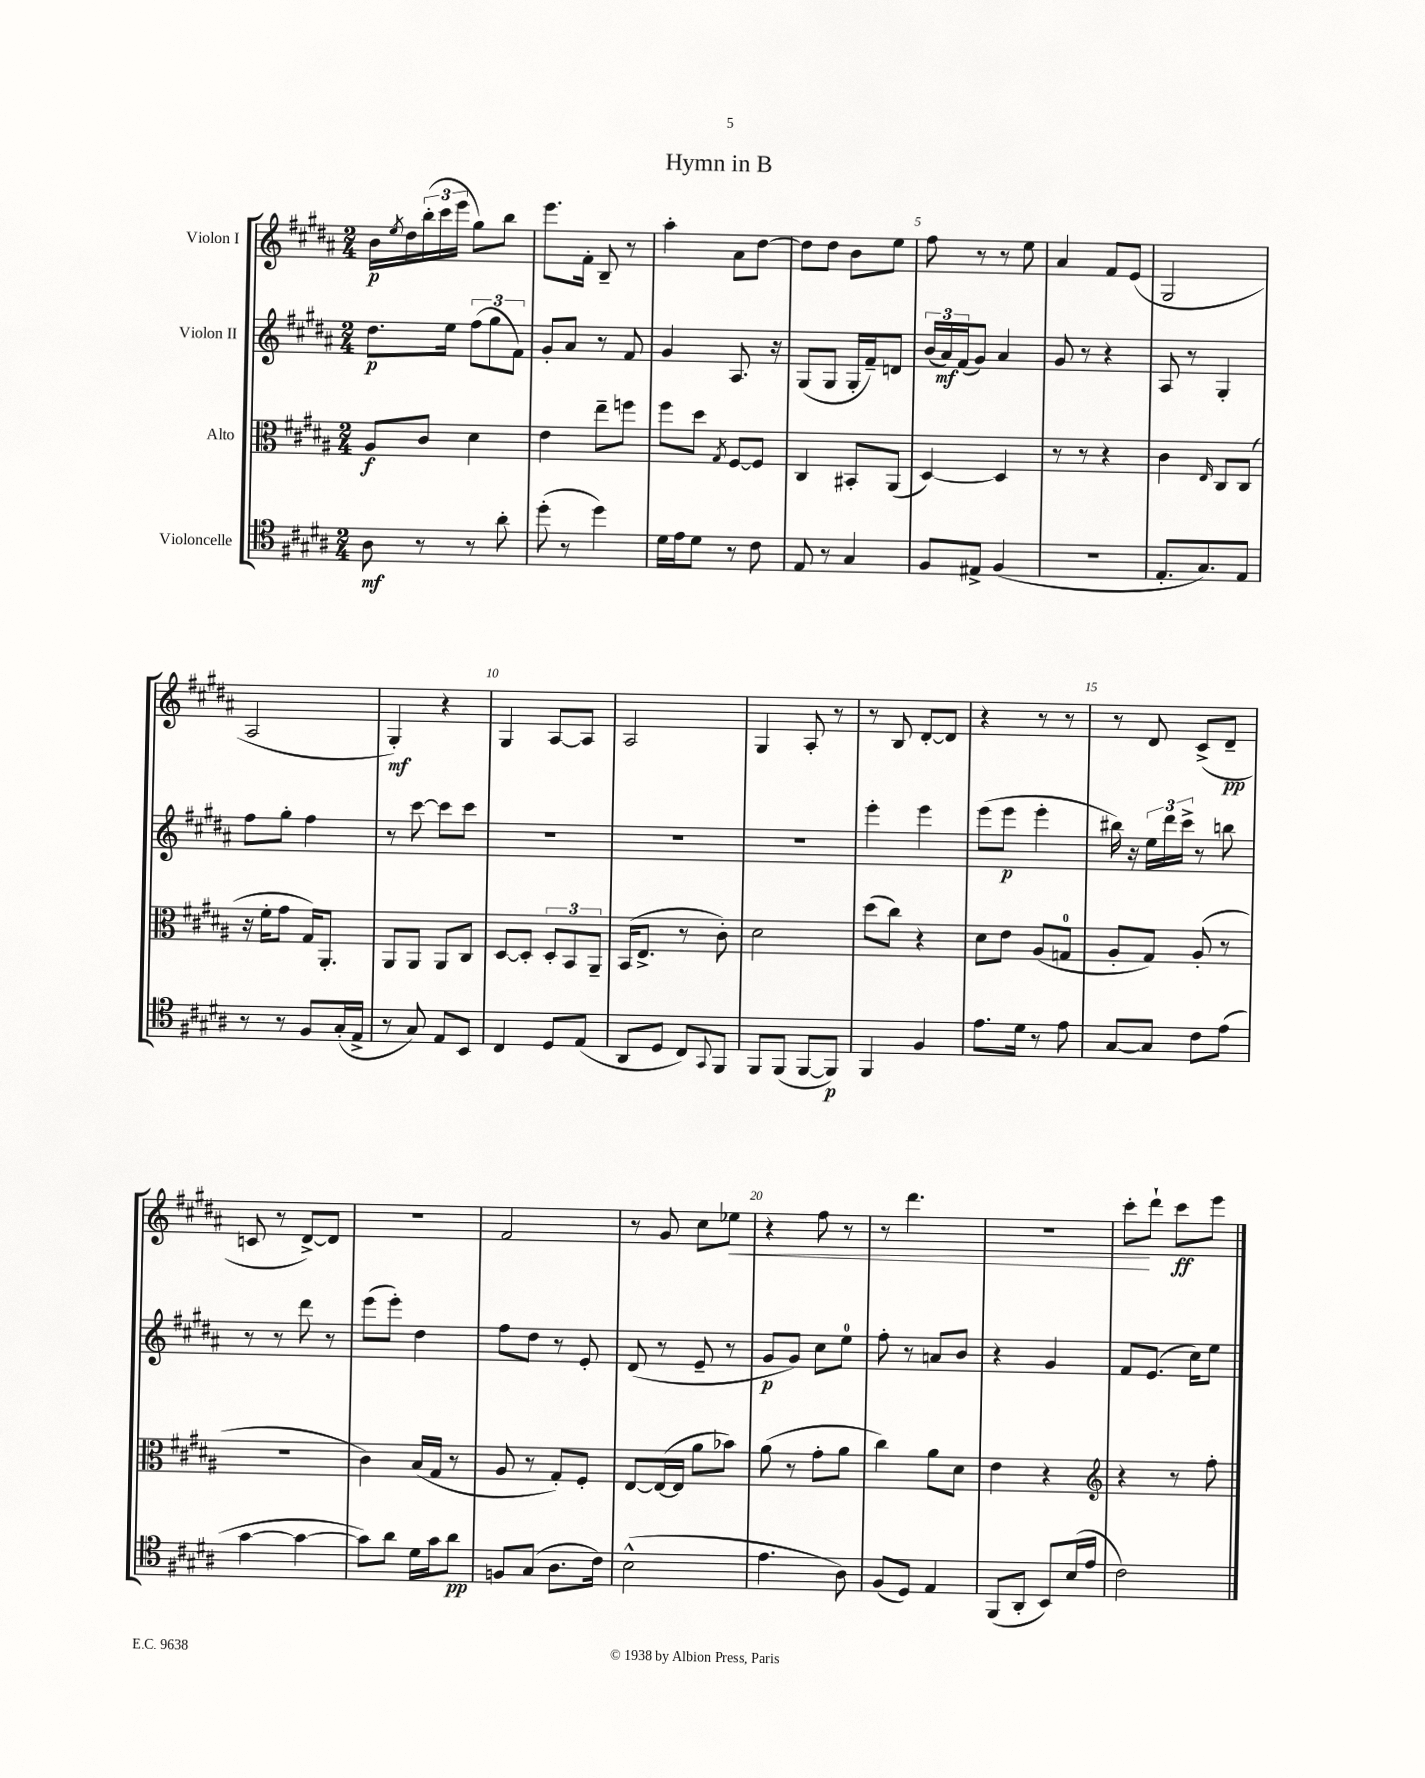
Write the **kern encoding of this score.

**kern	**kern	**kern	**kern
*staff4	*staff3	*staff2	*staff1
*clefC4	*clefC3	*clefG2	*clefG2
*k[f#c#g#d#a#]	*k[f#c#g#d#a#]	*k[f#c#g#d#a#]	*k[f#c#g#d#a#]
*M2/4	*M2/4	*M2/4	*M2/4
8A#	8A#	8.dd#	16b
.	.	.	8qee
.	.	.	16dd#
8r	8c#	.	(24bb'
.	.	.	24ccc#
.	.	16ee	.
.	.	.	24eee
8r	4d#	(12ff#	8gg#)
.	.	12gg#	.
8a#'	.	.	8bb
.	.	12f#)	.
=	=	=	=
(8dd#'	4e	8g#'	8.eee
8r	.	8a#	.
.	.	.	16f#'
4dd#)	8ee~	8r	8B~
.	8ff	8f#	8r
=	=	=	=
16d#	8ff#	4g#	4aa#'
16e	.	.	.
8d#	8dd#	.	.
.	8qG#	.	.
8r	[8F#	8.A#	8a#
8c#	8F#]	.	[8dd#
.	.	16r	.
=	=	=	=
8E	4C#	(8G#	8dd#]
8r	.	8G#	8dd#
4G#	8BB#'	16G#'	8b
.	.	16f#~)	.
.	(8AA#	8d	8ee
=	=	=	=
8F#	[4D#)	(24b	8ff#
.	.	24a#)	.
.	.	(24f#	.
8E#^	.	8g#)	8r
(4F#	4D#]	4a#	8r
.	.	.	8ee
=	=	=	=
2r	8r	8g#	4a#
.	8r	8r	.
.	4r	4r	8f#
.	.	.	(8e
=	=	=	=
8.E'	4c#	8A#	2G#
.	.	8r	.
8.G#)	.	.	.
.	16qqE	.	.
.	8C#	4G#'	.
8E	(8C#	.	.
=	=	=	=
8r	16r	8ff#	2A#
.	16f#'	.	.
8r	8g#	8gg#'	.
8F#	16G#)	4ff#	.
.	8.AA#'	.	.
(16G#'	.	.	.
16E^	.	.	.
=	=	=	=
8r	8AA#	8r	4G#')
8G#)	8AA#	[8ccc#	.
8E	8AA#	8ccc#]	4r
8BB	8C#	8ccc#	.
=	=	=	=
4C#	[8D#	2r	4G#
.	8D#']	.	.
8D#	12D#'	.	[8A#
.	12BB	.	.
(8E	.	.	8A#]
.	12AA#~	.	.
=	=	=	=
8AA#	(16BB	2r	2A#
.	8.E^	.	.
8D#	.	.	.
8C#)	8r	.	.
8qqGG#	.	.	.
8FF#	8c#')	.	.
=	=	=	=
8FF#	2d#	2r	4G#
(8FF#	.	.	.
[8FF#	.	.	8A#'
8FF#])	.	.	8r
=	=	=	=
4FF#	(8dd#	4eee'	8r
.	8cc#)	.	8B
4F#	4r	4eee	[8d#'
.	.	.	8d#]
=	=	=	=
8.e	8d#	(8eee	4r
.	8e	8eee	.
16d#	.	.	.
8r	(8A#	4eee'	8r
8e	8G	.	8r
=	=	=	=
[8G#	8A#'	16bb#)	8r
.	.	16r	.
8G#]	8G#)	24ee	8d#
.	.	24ddd#	.
.	.	24ccc#^	.
8c#	(8A#'	8r	(8c#^
(8e	8r	8bb	8d#~
=	=	=	=
[4g#	2r	8r	8c
.	.	8r	8r
4g#_	.	8ddd#	[8d#^)
.	.	8r	8d#]
=	=	=	=
8g#])	4c#)	(8eee	2r
8a#	.	8eee')	.
16d#	(16B	4dd#	.
16g#	16G#	.	.
8a#	8r	.	.
=	=	=	=
8F	8A#	8ff#	2f#
(8G#	8r	8dd#	.
8.A#	8G#')	8r	.
.	8F#'	8e'	.
16c#)	.	.	.
=	=	=	=
(2B^^	[8E	(8d#	8r
.	(16E_	8r	8g#
.	16E]	.	.
.	8a#	8e~	8cc#
.	8b-)	8r	8ee-
=	=	=	=
4.e	(8a#	8g#	4r
.	8r	8g#)	.
.	8g#'	8cc#	8ff#
8A#)	8a#	8ee	8r
=	=	=	=
(8F#	4cc#)	8ff#'	8r
8D#)	.	8r	4.ddd#
4E	8a#	8a	.
.	8d#	8b	.
=	=	=	=
(8FF#	4e	4r	2r
8AA#'	.	.	.
8BB)	4r	4g#	.
(16B	.	.	.
16e	.	.	.
=	=	=	=
*	*clefG2	*	*
2c#)	4r	8f#	8ccc#'
.	.	(8.e	8ddd#`
.	8r	.	8ccc#
.	.	16cc#)	.
.	8ff#'	8ee	8eee
==	==	==	==
*-	*-	*-	*-
